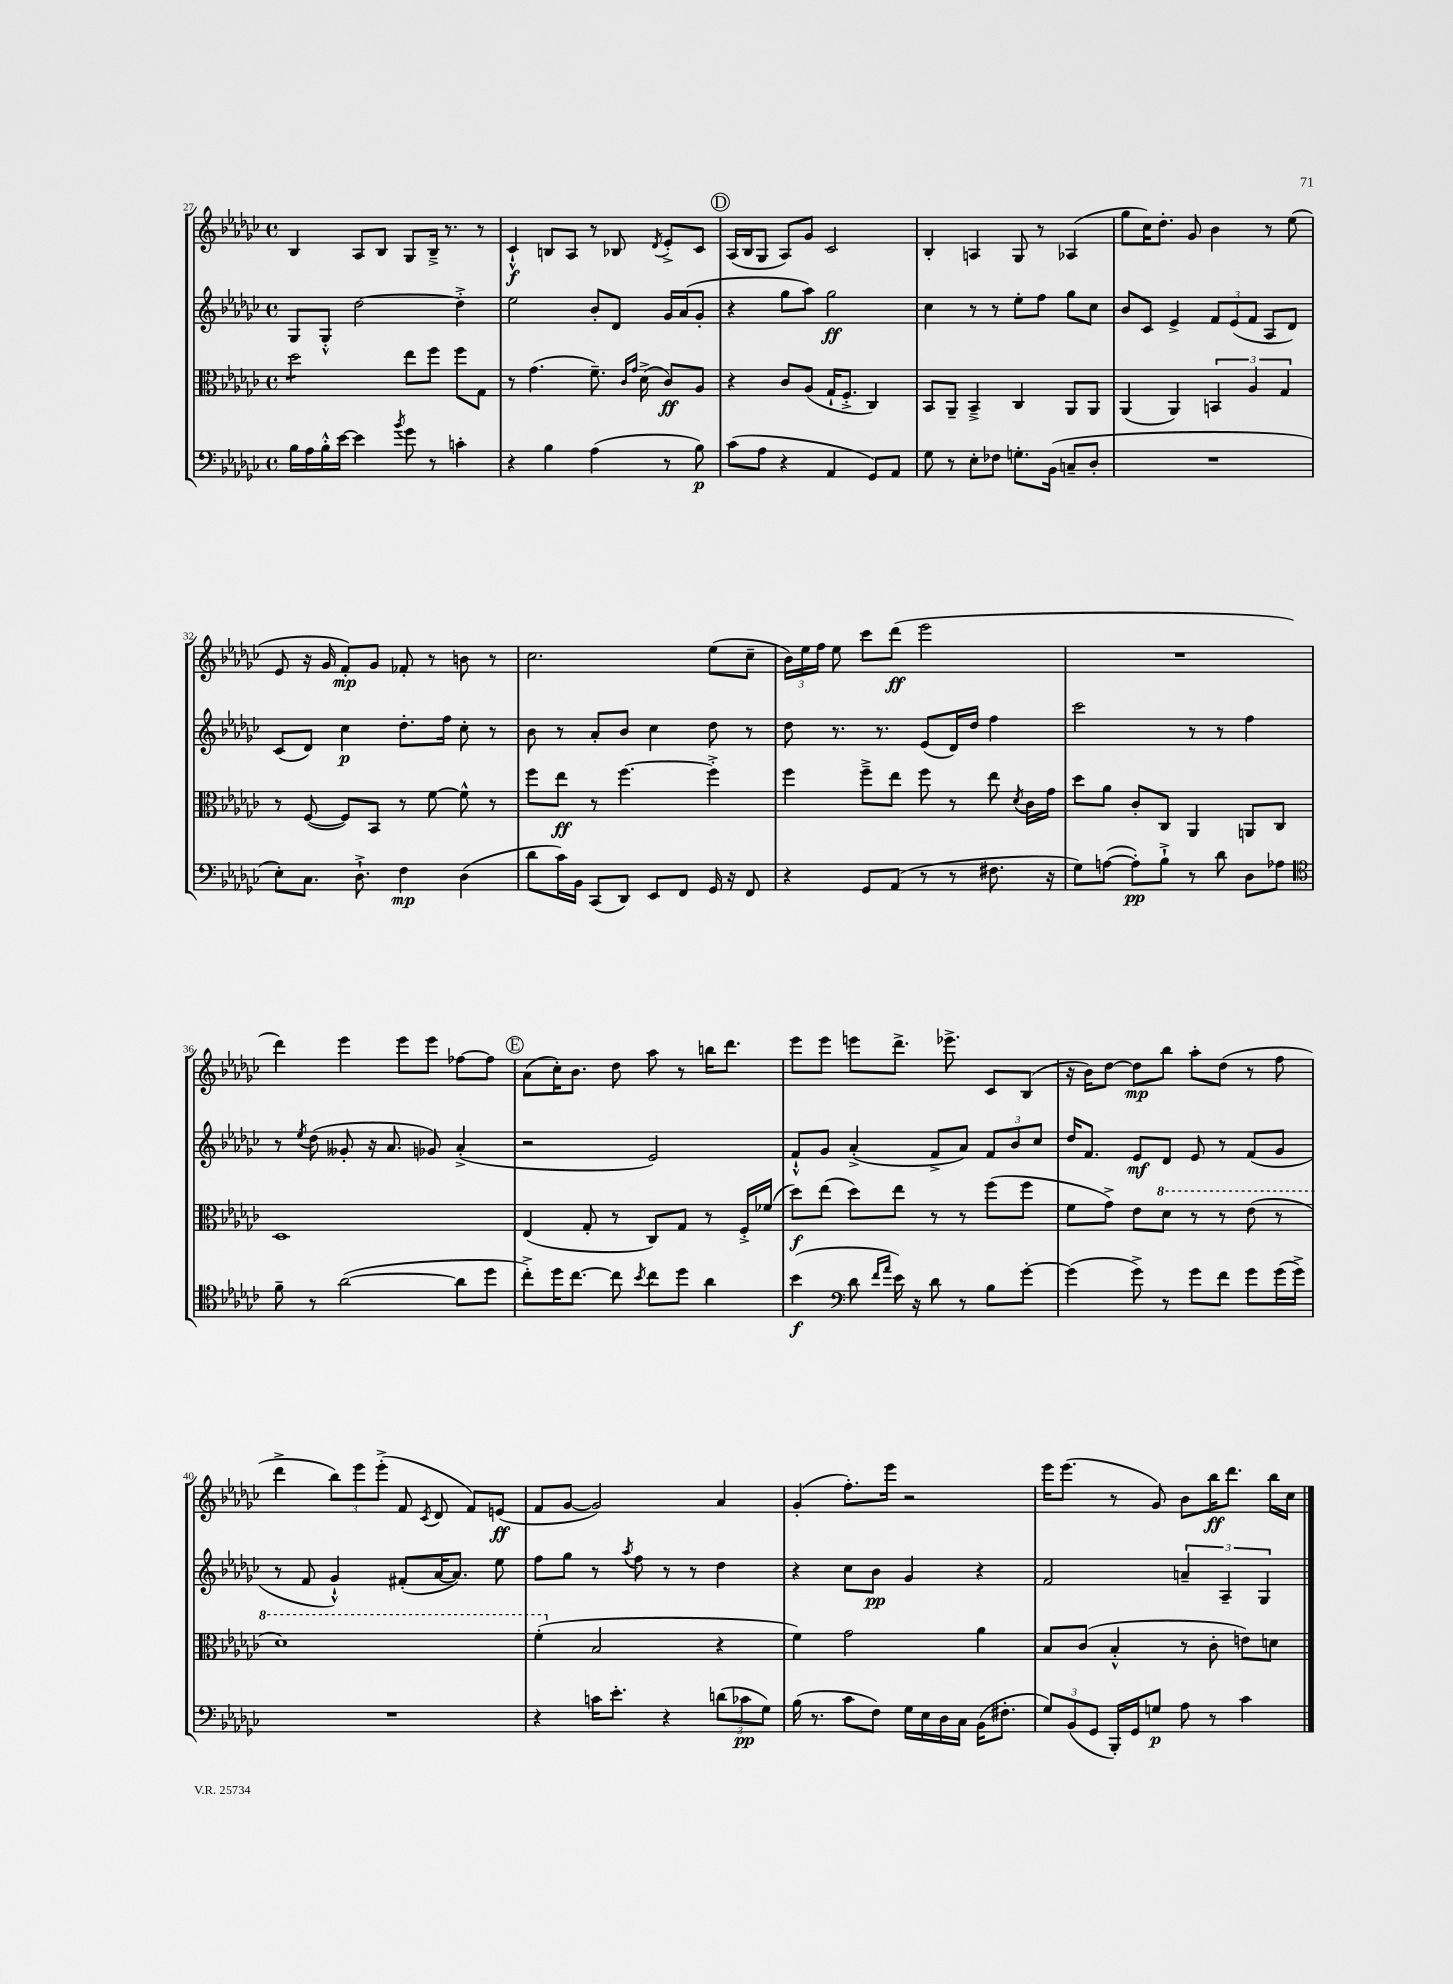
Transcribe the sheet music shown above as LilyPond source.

<<
\new StaffGroup <<
\new Staff = "s0" {
    \clef treble \key ges \major \defaultTimeSignature \time 4/4
    \autoBeamOff bes4 aes8[ bes8] ges8[ bes16]---> r8. r8 |
    ces'4-!-^\f b8[ aes8] r8 bes8 \acciaccatura { des'8 } ees'8[-.-> ces'8] |
    \mark \markup { \circle "D" } aes16[( bes16 ges8] aes8[) ges'8] ces'2 |
    bes4-. a4 ges8 r8 aes4( |
    ges''8[ ces''16) des''8.]-. ges'8 bes'4 r8 ees''8( |
    ees'8 r16 ges'16 f'8[-.\mp) ges'8] fes'8-. r8 b'8 r8 |
    ces''2. ees''8[( ces''8]-- |
    \tuplet 3/2 { bes'16[) ees''16 f''16] } ees''8 ces'''8[ des'''8]\ff( ees'''2 |
    R1 |
    des'''4) ees'''4 ees'''8[ ees'''8] fes''8[~ fes''8] |
    \mark \markup { \circle "E" } aes'8[( ces''16-.) bes'8.] des''8 aes''8 r8 b''16[ des'''8.] |
    ees'''8[ ees'''8] e'''8[ des'''8.]-> ees'''8.-> ces'8[ bes8]( |
    r16 bes'16[) des''8]~ des''8[\mp bes''8] aes''8[-. des''8]( r8 f''8 |
    des'''4-> \tuplet 3/2 { bes''8[) ees'''8 ees'''8]-.->( } f'8 \acciaccatura { ces'8 } des'8 f'8[) e'8]\ff( |
    f'8[ ges'8]~ ges'2) aes'4 |
    ges'4-.( f''8.[-.) ees'''16] r2 |
    ees'''16[ ees'''8.]( r8 ges'8) bes'8[ bes''16\ff des'''8.] bes''16[ ces''16] \bar "|." |
}
\new Staff = "s1" {
    \clef treble \key ges \major \defaultTimeSignature \time 4/4
    \autoBeamOff ges8[ ges8]-.-^ des''2~ des''4-.-> |
    ees''2 bes'8[-. des'8] ges'16[ aes'16( ges'8]-. |
    \mark \markup { \circle "D" } r4 ges''8[ aes''8]) ges''2\ff |
    ces''4 r8 r8 ees''8[-. f''8] ges''8[ ces''8] |
    bes'8[ ces'8] ees'4-> \tuplet 3/2 { f'8[ ees'8( f'8] } aes8[ des'8]) |
    ces'8[( des'8]) ces''4\p des''8.[-. f''16] ces''8-. r8 |
    bes'8 r8 aes'8[-. bes'8] ces''4 des''8 r8 |
    des''8 r8. r8. ees'8[( des'16) des''16] f''4 |
    ces'''2 r8 r8 f''4 |
    r8 \acciaccatura { ees''8 } des''8( geses'8-. r16 aes'8. ges'8) aes'4-.->( |
    \mark \markup { \circle "E" } r2 ees'2) |
    f'8[-!-^ ges'8] aes'4-.->( f'8[-> aes'8]) \tuplet 3/2 { f'8[ bes'8 ces''8] } |
    des''16[ f'8.] ees'8[\mf des'8] ees'8 r8 f'8[( ges'8] |
    r8 f'8 ges'4-!-^) fis'8[-.( aes'16~ aes'8.]) ees''8 |
    f''8[ ges''8] r8 \acciaccatura { aes''8 } f''8 r8 r8 des''4 |
    r4 ces''8[ bes'8]\pp ges'4 r4 |
    f'2 \tuplet 3/2 { a'4-- aes4-- ges4 } \bar "|." |
}
\new Staff = "s2" {
    \clef alto \key ges \major \defaultTimeSignature \time 4/4
    \autoBeamOff des''2:8 ees''8[ f''8] f''8[ ges8] |
    r8 ges'4.( f'8.--) \grace { ces'16[ ges'16] } des'16->( ces'8[\ff) aes8] |
    \mark \markup { \circle "D" } r4 ces'8[ aes8]( ges16[-! f8.]-.-> ces4) |
    bes,8[ aes,8]-- bes,4---> ces4 aes,8[ aes,8] |
    aes,4( aes,4) \tuplet 3/2 { b,4 aes4 ges4 } |
    r8 f8~( f8[) bes,8] r8 f'8~ f'8-^ r8 |
    f''8[ ees''8]\ff r8 f''4.~ f''4-.-> |
    f''4 f''8[---> ees''8] f''8 r8 ees''8 \acciaccatura { des'8 } ces'16[ ges'16] |
    des''8[ aes'8] ces'8[-. ces8] aes,4 a,8[ ces8] |
    des1 |
    \mark \markup { \circle "E" } ees4( ges8-. r8 ces8[) ges8] r8 f16[-.-> fes'16]( |
    des''8[\f) ees''8]( des''8[) ees''8] r8 r8 f''8[( f''8] |
    f'8[ ges'8]->) ees'8[ \ottava #1 des''8] r8 r8 ees''8( r8 |
    des''1) |
    f''4-.( \ottava #0 bes2 r4 |
    f'4) ges'2 aes'4 |
    bes8[ ces'8]( bes4-.-^ r8 ces'8-. e'8[) d'8] \bar "|." |
}
\new Staff = "s3" {
    \clef bass \key ges \major \defaultTimeSignature \time 4/4
    \autoBeamOff bes16[ aes16 bes16-.-^ ees'16]~ ees'4 \acciaccatura { bes'8 } ges'8 r8 c'4-. |
    r4 bes4 aes4( r8 bes8\p) |
    \mark \markup { \circle "D" } ces'8[( aes8] r4 aes,4 ges,8[) aes,8] |
    ges8 r8 ees8[-. fes8] g8.[-. bes,16]( c8[-- des8]-. |
    R1 |
    ees8[-.) ces8.] des8.-!-> f4\mp des4( |
    des'8[ ces'16) bes,16] ces,8[( des,8]) ees,8[ f,8] ges,16 r16 f,8 |
    r4 ges,8[ aes,8]( r8 r8 fis8. r16 |
    ges8[) a8]~( a8[-.\pp) bes8]-!-> r8 des'8 des8[ aes8] |
    \clef tenor f'8-- r8 aes'2~( aes'8[ des''8] |
    \mark \markup { \circle "E" } ces''8[-.->) des''16 ces''8.]~ ces''8 \acciaccatura { bes'8 } ces''8[ des''8] aes'4 |
    bes'4\f( \clef bass des'8 \grace { f'16[ aes'16] } ees'16) r16 des'8 r8 bes8[ ges'8]~-. |
    ges'4( ges'8->) r8 ges'8[ f'8] ges'8[ ges'16( ges'16]->) |
    R1 |
    r4 c'16[ ees'8.]-. r4 \tuplet 3/2 { d'8[( ces'8\pp ges8]) } |
    bes16( r8. ces'8[ f8]) ges16[ ees16 des16 ces16] bes,16[( fis8.]-. |
    \tuplet 3/2 { ges8[) bes,8( ges,8] } bes,,16[-.) ges,16 g8]\p aes8 r8 ces'4 \bar "|." |
}
>>
>>
\layout { \context { \Score currentBarNumber = #27 } }
